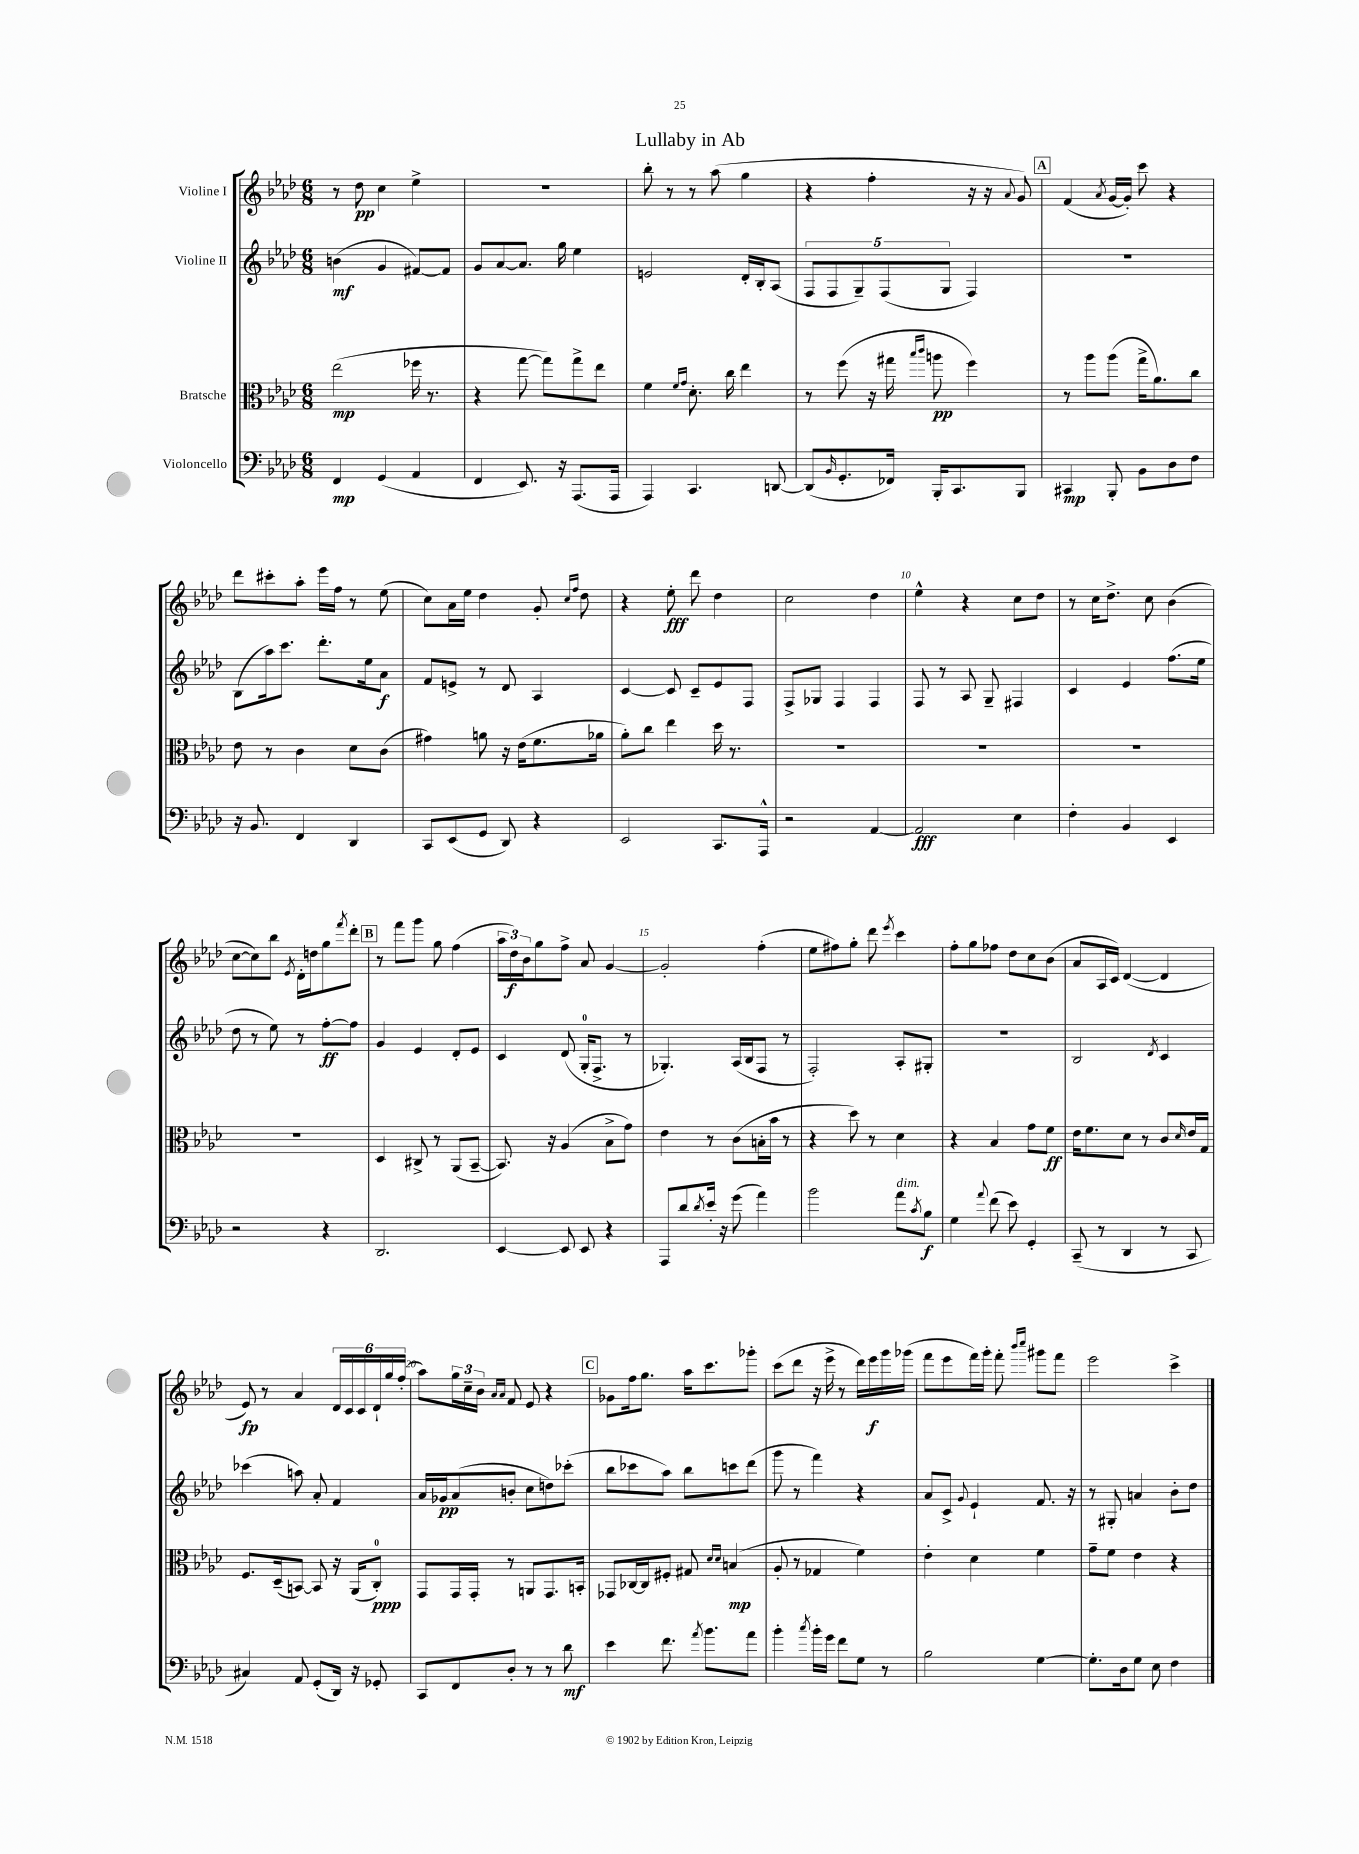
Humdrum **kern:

**kern	**dynam	**kern	**dynam	**kern	**dynam	**kern	**dynam
*part4	*part4	*part3	*part3	*part2	*part2	*part1	*part1
*staff4	*staff4	*staff3	*staff3	*staff2	*staff2	*staff1	*staff1
*I"Violoncello	*	*I"Bratsche	*	*I"Violine II	*	*I"Violine I	*
*clefF4	*	*clefC3	*	*clefG2	*	*clefG2	*
*k[b-e-a-d-]	*	*k[b-e-a-d-]	*	*k[b-e-a-d-]	*	*k[b-e-a-d-]	*
*M6/8	*	*M6/8	*	*M6/8	*	*M6/8	*
=1	=1	=1	=1	=1	=1	=1	=1
4FF/	mp	(2ee-\	mp	(4bn\	mf	8r	.
.	.	.	.	.	.	8dd-\	pp
(4GG/	.	.	.	4g/	.	4cc\	.
4AA-/	.	16ff-X\	.	[8f#X/L)	.	4ee-^\	.
.	.	8.r	.	.	.	.	.
.	.	.	.	8f#/J]	.	.	.
=2	=2	=2	=2	=2	=2	=2	=2
4FF/	.	4r	.	8g/L	.	2.r	.
.	.	.	.	[8a-/	.	.	.
8.EE-/)	.	[8gg\	.	8.a-/J]	.	.	.
.	.	8gg\L])	.	.	.	.	.
16r	.	.	.	16gg\	.	.	.
(8.AAA-/L	.	8gg^\	.	4ee-\	.	.	.
.	.	8ee-\J	.	.	.	.	.
16AAA-/Jk	.	.	.	.	.	.	.
=3	=3	=3	=3	=3	=3	=3	=3
4AAA-/)	.	4f\	.	2en/	.	8bb-'\	.
.	.	.	.	.	.	8r	.
.	.	16qqf/LL	.	.	.	.	.
.	.	16qqg/JJ	.	.	.	.	.
4.CC/	.	8.d-'\	.	.	.	8r	.
.	.	.	.	.	.	(8aa-\	.
.	.	16cc\	.	.	.	.	.
.	.	4ee-\	.	16d-'/LL	.	4gg\	.
.	.	.	.	16B-'/J	.	.	.
[8DDn/	.	.	.	(8A-/J	.	.	.
=4	=4	=4	=4	=4	=4	=4	=4
(8DD/L]	.	8r	.	10F/L	.	4r	.
.	.	.	.	10F/	.	.	.
16qqBB-/	.	.	.	.	.	.	.
8.GG'/	.	(8ff\	.	.	.	.	.
.	.	.	.	10G~/)	.	.	.
.	.	16r	.	.	.	4ff'\	.
.	.	.	.	(10F/	.	.	.
16FF-X/Jk)	.	16gg#X\	.	.	.	.	.
.	.	16qqbb-/LL	.	.	.	.	.
.	.	16qqccc/JJ	.	.	.	.	.
16BBB-'/KL	.	8aan\	pp	.	.	.	.
.	.	.	.	10G/J	.	.	.
8.CC/	.	.	.	.	.	.	.
.	.	4ff\)	.	4F/)	.	16r	.
.	.	.	.	.	.	16r	.
.	.	.	.	.	.	8qqa-/	.
8BBB-/J	.	.	.	.	.	8g/)	.
!!LO:REH:place=s1:t=A
=5	=5	=5	=5	=5	=5	=5	=5
4CC#X/	mp	8r	.	2.r	.	(4f/	.
.	.	8aa-\L	.	.	.	.	.
.	.	.	.	.	.	8qa-/	.
8BBB-'/	.	(8aa-\J	.	.	.	[16g/LL	.
.	.	.	.	.	.	16g'/JJ])	.
8BB-\L	.	16gg^\KL	.	.	.	8ccc\	.
.	.	8.a-\)	.	.	.	.	.
8D-\	.	.	.	.	.	4r	.
8F\J	.	8cc\J	.	.	.	.	.
!!LO:LB:g=z
=6	=6	=6	=6	=6	=6	=6	=6
16r	.	8e-\	.	(8B-\L	.	8ddd-\L	.
8.BB-/	.	.	.	.	.	.	.
.	.	8r	.	16aa-\k)	.	8ccc#X'\	.
.	.	.	.	8.ccc\J	.	.	.
4FF/	.	4c\	.	.	.	8aa-'\J	.
.	.	.	.	8.ddd-'\L	.	16eee-\LL	.
.	.	.	.	.	.	16ff\JJ	.
4DD-/	.	8d-\L	.	.	.	8r	.
.	.	.	.	16ee-\k	.	.	.
.	.	(8c\J	.	8a-\J	f	(8ee-\	.
=7	=7	=7	=7	=7	=7	=7	=7
8CC/L	.	4g#X\)	.	8f/L	.	8cc\L)	.
(8EE-/	.	.	.	8en^/J	.	16a-\L	.
.	.	.	.	.	.	16ee-\JJ	.
8GG/J	.	8an\	.	8r	.	4dd-\	.
8DD-/)	.	16r	.	8d-/	.	.	.
.	.	(16e-\KL	.	.	.	.	.
4r	.	8.f\	.	4A-/	.	8g'/	.
.	.	.	.	.	.	16qqcc/LL	.
.	.	.	.	.	.	16qqff/JJ	.
.	.	.	.	.	.	8dd-\	.
.	.	16a-X\Jk	.	.	.	.	.
=8	=8	=8	=8	=8	=8	=8	=8
2EE-/	.	8a-'\L)	.	[4c/	.	4r	.
.	.	8cc\J	.	.	.	.	.
.	.	4ee-\	.	8c/]	.	8ee-'\	fff
.	.	.	.	8c~/L	.	8ddd-\	.
8.CC/L	.	16dd-\	.	8e-/	.	4dd-\	.
.	.	8.r	.	.	.	.	.
.	.	.	.	8F/J	.	.	.
16AAA-^^/Jk	.	.	.	.	.	.	.
=9	=9	=9	=9	=9	=9	=9	=9
2r	.	2.r	.	8F^/L	.	2cc\	.
.	.	.	.	8G-X/J	.	.	.
.	.	.	.	4F/	.	.	.
[4AA-/	.	.	.	4F/	.	4dd-\	.
=10	=10	=10	=10	=10	=10	=10	=10
2AA-/]	fff	2.r	.	8F/	.	4ee-^^\	.
.	.	.	.	8r	.	.	.
.	.	.	.	8A-/	.	4r	.
.	.	.	.	8G~/	.	.	.
4E-\	.	.	.	4F#X/	.	8cc\L	.
.	.	.	.	.	.	8dd-\J	.
=11	=11	=11	=11	=11	=11	=11	=11
4F'\	.	2.r	.	4c/	.	8r	.
.	.	.	.	.	.	16cc\KL	.
.	.	.	.	.	.	8.dd-^\J	.
4BB-/	.	.	.	4e-/	.	.	.
.	.	.	.	.	.	8cc\	.
4EE-/	.	.	.	(8.ff\L	.	(4b-\	.
.	.	.	.	16ee-\Jk	.	.	.
!!LO:LB:g=z
=12	=12	=12	=12	=12	=12	=12	=12
2r	.	2.r	.	8dd-\	.	[8cc\L	.
.	.	.	.	8r	.	8cc\])	.
.	.	.	.	8ee-\)	.	8bb-\J	.
.	.	.	.	.	.	8qe-/	.
.	.	.	.	8r	.	16d-'\LL	.
.	.	.	.	.	.	16ddn\J	.
4r	.	.	.	[8ff'\L	ff	8gg\	.
.	.	.	.	.	.	8qfff/	.
.	.	.	.	8ff\J]	.	8ddd-'\J	.
!!LO:REH:place=s1:t=B
=13	=13	=13	=13	=13	=13	=13	=13
2.DD-/	.	4D-/	.	4g/	.	8r	.
.	.	.	.	.	.	8fff\L	.
.	.	8C#X^/	.	4e-/	.	8ggg\J	.
.	.	8r	.	.	.	8gg\	.
.	.	(8AA-/L	.	8d-'/L	.	(4ff\	.
.	.	[8BB-~/J	.	8e-/J	.	.	.
=14	=14	=14	=14	=14	=14	=14	=14
[4EE-/	.	8.BB-/])	.	4c/	.	24aa-\LL	.
.	.	.	.	.	.	24dd-\)	f
.	.	.	.	.	.	24b-\J	.
.	.	.	.	.	.	8gg\	.
.	.	16r	.	.	.	.	.
8EE-/]	.	(4A-/	.	(8d-/	.	8ff^\J	.
8EE-/	.	.	.	16G'/KL	.	8a-/	.
.	.	.	.	8.F^/J	.	.	.
4r	.	8B-^\L	.	.	.	[4g/	.
.	.	8g\J)	.	8r	.	.	.
=15	=15	=15	=15	=15	=15	=15	=15
8AAA-/L	.	4e-\	.	4.G-X'/)	.	2g'/]	.
8d-/	.	.	.	.	.	.	.
8qd-/	.	.	.	.	.	.	.
16e-'/Jk	.	8r	.	.	.	.	.
16r	.	.	.	.	.	.	.
(8g\	.	(8c\L	.	(16A-/LL	.	.	.
.	.	.	.	16B-/J	.	.	.
4a-\)	.	16Bn'\L	.	8F/J	.	(4ff'\	.
.	.	16b-\JJ	.	.	.	.	.
.	.	8r	.	8r	.	.	.
=16	=16	=16	=16	=16	=16	=16	=16
2b-\	.	4r	.	2F'/)	.	8ee-\L	.
.	.	.	.	.	.	8ff#X\)	.
.	.	8dd-\)	.	.	.	8gg'\J	.
.	.	8r	.	.	.	8ddd-\	.
.	.	.	.	.	.	8qeee-/	.
!LO:TX:a:i:t=dim.	!	!	!	!	!	!	!
8a-\L	.	4d-\	.	8A-'/L	.	4ccc\	.
8qc/	.	.	.	.	.	.	.
8B-\J	f	.	.	8G#X'/J	.	.	.
=17	=17	=17	=17	=17	=17	=17	=17
4G\	.	4r	.	2.r	.	8ff'\L	.
.	.	.	.	.	.	8gg\	.
8qqa-/	.	.	.	.	.	.	.
(8f\	.	4B-/	.	.	.	8ff-X\J	.
8e-\)	.	.	.	.	.	8dd-\L	.
4GG'/	.	8g\L	.	.	.	8cc\	.
.	.	8f\J	ff	.	.	(8b-\J	.
=18	=18	=18	=18	=18	=18	=18	=18
(8CC~/	.	16e-\KL	.	2B-/	.	8a-/L	.
.	.	8.f\	.	.	.	.	.
8r	.	.	.	.	.	16A-/L	.
.	.	.	.	.	.	16c/JJ)	.
4DD-/	.	8d-\J	.	.	.	([4d-/	.
.	.	8r	.	.	.	.	.
.	.	.	.	8qd-/	.	.	.
8r	.	8c/L	.	4c/	.	4d-/]	.
.	.	16qqd-/	.	.	.	.	.
8CC/	.	16e-/L	.	.	.	.	.
.	.	16G/JJ	.	.	.	.	.
!!LO:LB:g=z
=19	=19	=19	=19	=19	=19	=19	=19
4C#X/)	.	8.F/L	.	(4ccc-X\	.	8e-/)	fp
.	.	.	.	.	.	8r	.
.	.	(16D-~/k	.	.	.	.	.
8AA-/	.	[8BBn/J)	.	8aan\)	.	4a-/	.
(8GG'/L	.	8BB/]	.	8a-'/	.	.	.
16DD-/Jk)	.	16r	.	4f/	.	24d-/LL	.
.	.	.	.	.	.	24c/	.
16r	.	(16AA-/KL	.	.	.	.	.
.	.	.	.	.	.	24c/	.
8GG-X'/	.	8C'/J)	ppp	.	.	24d-`/	.
.	.	.	.	.	.	24gg/	.
.	.	.	.	.	.	(24ff'/JJ	.
=20	=20	=20	=20	=20	=20	=20	=20
8CC/L	.	8GG/L	.	16a-/LL	.	8aa-\L)	.
.	.	.	.	16g-X/J	pp	.	.
8FF/	.	16GG/L	.	(8a-/	.	24gg\L	.
.	.	.	.	.	.	24cc~\	.
.	.	16GG'/JJ	.	.	.	.	.
.	.	.	.	.	.	24b-\JJ	.
.	.	.	.	.	.	16qqa-/LL	.
.	.	.	.	.	.	16qqa-/JJ	.
8D-'/J	.	8r	.	8bn'/J	.	8f/	.
8r	.	8AAn/L	.	8cc\L	.	8e-/	.
8r	.	8.GG/	.	8ddn\)	.	4r	.
8d-\	mf	.	.	(8ccc-X'\J	.	.	.
.	.	16BBn'/Jk	.	.	.	.	.
!!LO:REH:place=s1:t=C
=21	=21	=21	=21	=21	=21	=21	=21
4e-\	.	8GG-X/L	.	8bb-\L	.	8g-X\L	.
.	.	[16C-X/L	.	8ccc-X\	.	16ff\k	.
.	.	16C-/J]	.	.	.	8.gg\J	.
8.f\	.	8F#X'/J	.	8aa-\J)	.	.	.
.	.	8G#X/	.	8bb-\L	.	16aa-\KL	.
8qa-/	.	.	.	.	.	.	.
8.b-\L	.	.	.	.	.	8.ccc\	.
.	.	16qqd-/LL	.	.	.	.	.
.	.	16qqd-/JJ	.	.	.	.	.
.	.	(4Bn/	mp	8cccn\	.	.	.
8a-\J	.	.	.	(8ddd-\J	.	8ggg-X'\J	.
=22	=22	=22	=22	=22	=22	=22	=22
4b-'\	.	8A-'/	.	8ggg\	.	(8ccc\L	.
.	.	8r	.	8r	.	8ddd-\J	.
8qcc/	.	.	.	.	.	.	.
16b-'\LL	.	4G-X/	.	4fff\)	.	16r	.
16g\JJ	.	.	.	.	.	16eee-^\	.
8f\L	.	.	.	.	.	8r	.
8G\J	.	4f\)	.	4r	.	16ddd-\LL)	.
.	.	.	.	.	.	16eee-\	f
8r	.	.	.	.	.	16ggg\	.
.	.	.	.	.	.	(16ggg-X\JJ	.
=23	=23	=23	=23	=23	=23	=23	=23
2B-\	.	4e-'\	.	8a-/L	.	8fff\L	.
.	.	.	.	8c^/J	.	8eee-\	.
.	.	.	.	8qqg/	.	.	.
.	.	4d-\	.	4e-`/	.	16fff\L)	.
.	.	.	.	.	.	16ggg'\JJ	.
.	.	.	.	.	.	8fff'\	.
.	.	.	.	.	.	16qqbbb-/LL	.
.	.	.	.	.	.	16qqcccc/JJ	.
[4G\	.	4f\	.	8.f/	.	8ggg#X\L	.
.	.	.	.	.	.	8fff\J	.
.	.	.	.	16r	.	.	.
=24	=24	=24	=24	=24	=24	=24	=24
8.G'\L]	.	8g~\L	.	8r	.	2eee-\	.
.	.	8f\J	.	8G#X'/	.	.	.
16D-\k	.	.	.	.	.	.	.
8G\J	.	4e-\	.	4an/	.	.	.
8E-\	.	.	.	.	.	.	.
4F\	.	4r	.	8b-'\L	.	4ccc^\	.
.	.	.	.	8dd-\J	.	.	.
==	==	==	==	==	==	==	==
*-	*-	*-	*-	*-	*-	*-	*-
